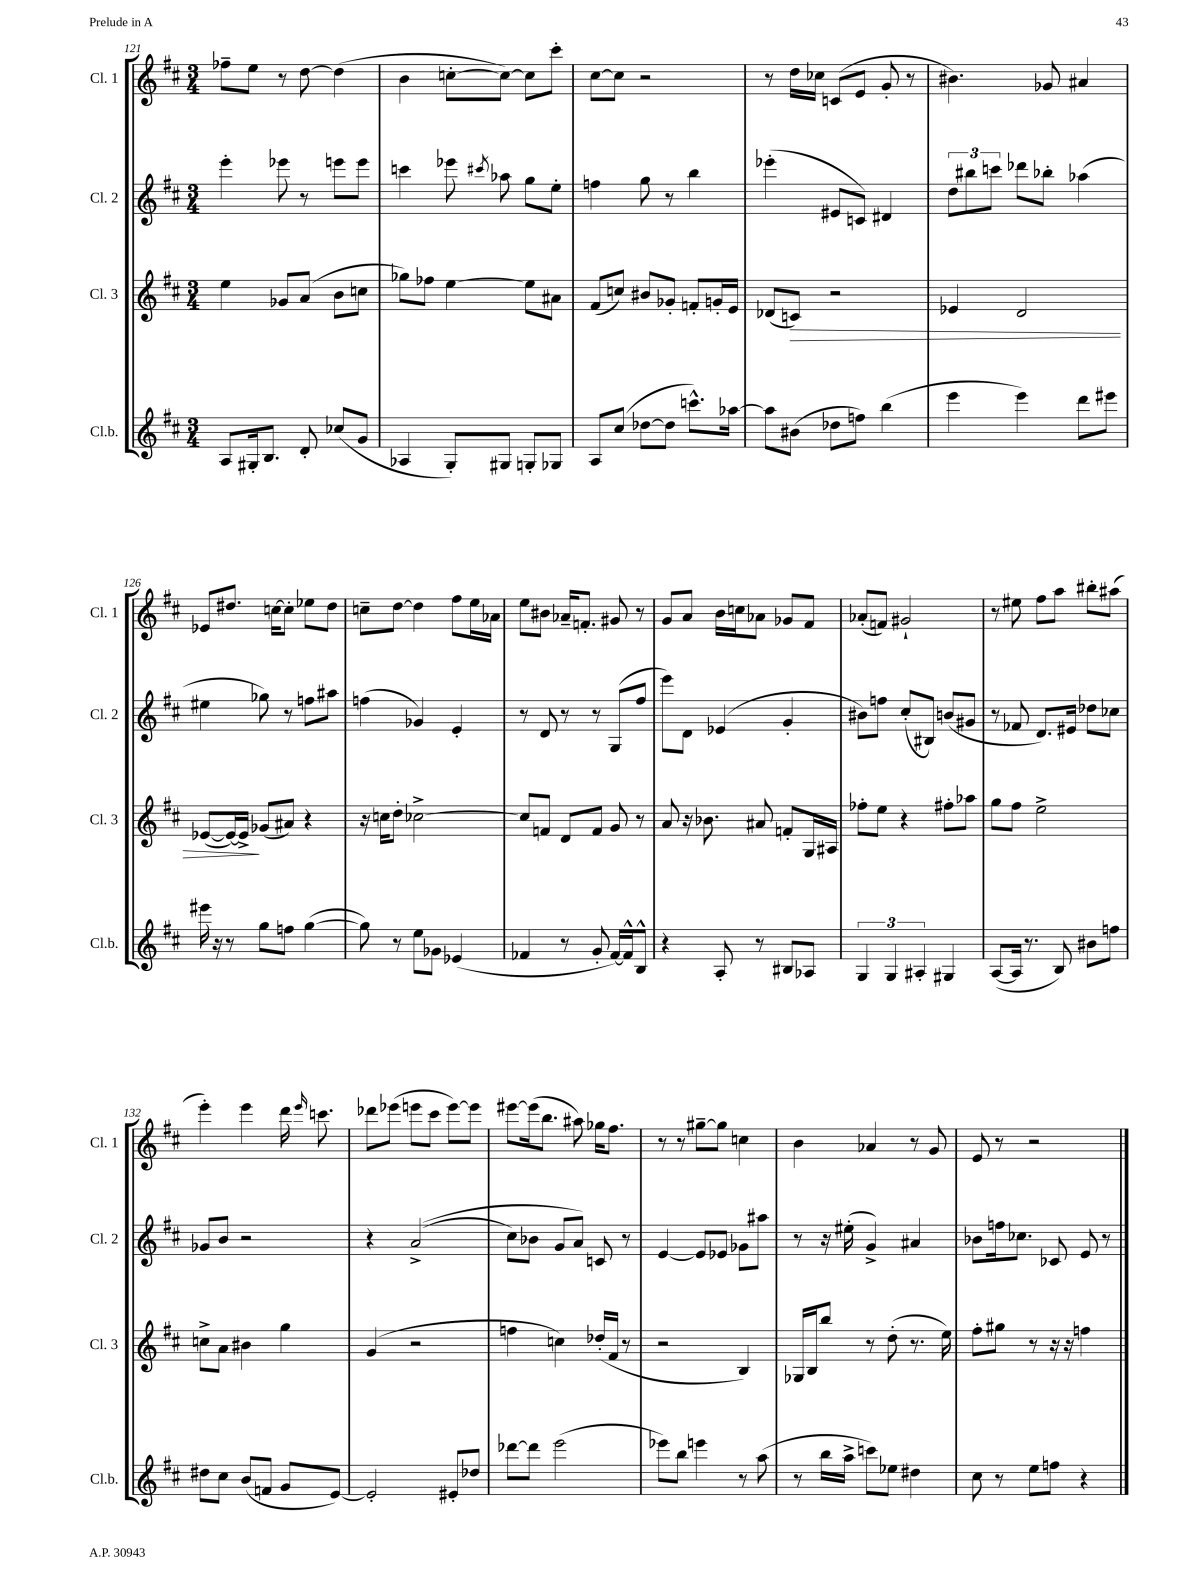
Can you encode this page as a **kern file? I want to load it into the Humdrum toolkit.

**kern	**kern	**kern	**kern
*staff4	*staff3	*staff2	*staff1
*clefG2	*clefG2	*clefG2	*clefG2
*k[f#c#]	*k[f#c#]	*k[f#c#]	*k[f#c#]
*M3/4	*M3/4	*M3/4	*M3/4
8A/L	4ee\	4eee'\	8ff-~\L
16G#'/k	.	.	8ee\J
8.B/J	.	.	.
.	8g-/L	8eee-\	8r
8d'/	(8a/J	8r	[8dd\
(8cc-/L	8b\L	8eee\L	(4dd\]
8g/J	8cc\J	8eee\J	.
=	=	=	=
4A-/	8gg-\L)	4ccc\	4b\
.	8ff-\J	.	.
8G'/L)	[4ee\	8eee-\	[8cc'\L
.	.	8qccc#/	.
8G#/J	.	8aa-\	8cc\_J)
8G'/L	8ee\]L	8gg\L	8cc\]L
8G-/J	8a#\J	8ee'\J	8ccc#'\J
=	=	=	=
8A/L	(8f#/L	4ff\	[8cc#\L
(8cc#/J	8cc/J)	.	8cc#\]J
[8dd-\L	8b#/L	8gg\	2r
8dd-\]J	8g-'/J	8r	.
8.ccc^^\L)	8f'/L	4bb\	.
.	16g'/L	.	.
[16aa-\Jk	16e/JJ	.	.
=	=	=	=
8aa-\]L	(8d-/L	(4eee-'\	8r
(8b#\J	8c/J)	.	16dd\LL
.	.	.	16cc-\JJ
8dd-\L	2r	8e#/L	(8c/L
8ff\J)	.	8c/J)	8e/J
(4bb\	.	4d#/	8g'/
.	.	.	8r
=	=	=	=
4eee\	4e-/	12dd\L	4.b#\)
.	.	12bb#\	.
.	.	12ccc\J	.
4eee\)	2d/	8ddd-\L	.
.	.	8bb-'\J	8g-/
8ddd\L	.	(4aa-\	4a#/
8eee#\J	.	.	.
=	=	=	=
16eee#\	([8e-/L	4ee#\	8e-/L
16r	.	.	.
8r	16e-/_L)	.	8.dd#/J
.	16e-^/]JJ	.	.
8gg\L	(8g-/L	8gg-\)	.
.	.	.	[16cc\LK
8ff\J	8a#/J)	8r	8cc'\]J
([4gg\	4r	8ff\L	8ee-\L
.	.	8aa#\J	8dd#\J
=	=	=	=
8gg\])	16r	(4ff\	8cc~\L
.	16cc\LK	.	.
8r	8dd'\J	.	[8dd\J
8ee\L	[2cc-^\	4g-/)	4dd\]
8g-\J	.	.	.
(4e-/	.	4e'/	8ff#\L
.	.	.	16ee\L
.	.	.	16a-\JJ
=	=	=	=
4f-/	8cc-/]L	8r	8ee\L
.	8f/J	8d/	8b#\J
8r	8d/L	8r	16a-~/LK
.	.	.	8.f'/J
8g'/	8f/J	8r	.
[16f-/LL)	8g/	(8G/L	8g#/
16f-^^/]J	.	.	.
8B^^/J	8r	8ff#/J	8r
=	=	=	=
4r	8a/	8eee\L)	8g/L
.	16r	8d\J	8a/J
.	8.b-\	.	.
8A'/	.	(4e-/	16b\LL
.	.	.	16cc\J
8r	8a#/	.	8a-\J
8B#/L	8f'/L	4g'/	8g-/L
8A-/J	16G/L	.	8f#/J
.	16A#/JJ	.	.
=	=	=	=
6G/	8ff-'\L	8b#\L)	(8a-'/L
.	8ee\J	8ff\J	8f/J)
6G/	.	.	.
.	4r	(8cc#'/L	2g#`/
6A#'/	.	.	.
.	.	8B#/J)	.
4G#/	8ff#'\L	(8b/L	.
.	8aa-\J	8g#/J	.
=	=	=	=
([8A/L	8gg\L	8r	8r
16A/]Jk	8ff#\J	8f-/	8ee#\
8.r	.	.	.
.	2ee^\	8.d/L)	8ff#\L
8B/)	.	.	8aa\J
.	.	16e#/Jk	.
8b#\L	.	8dd-\L	8bb#'\L
8ff\J	.	8cc-\J	(8aa#\J
=	=	=	=
8dd#\L	8cc^\L	8g-/L	4eee'\)
8cc#\J	8a\J	8b/J	.
(8b/L	4b#\	2r	4eee\
8f/J	.	.	.
8g/L	4gg\	.	16ddd\
.	.	.	16qqeee/
.	.	.	8.ccc\
[8e/J)	.	.	.
=	=	=	=
2e'/]	(4g/	4r	8ddd-\L
.	.	.	(8eee-\J
.	2r	&((2a^/	8eee\L
.	.	.	8ccc#\J
8e#'/L	.	.	[8eee\L)
8dd-/J	.	.	8eee\]J
=	=	=	=
[8ddd-\L	4ff\	8cc#\L)	[8eee#\L
8ddd-\]J	.	8b-\J	(16eee#\]k
.	.	.	8.bb\J
(2eee\	4cc\)	8g/L	.
.	.	8a/J&)	8aa#\)
.	(16dd-'/LL	8c/	16gg-\LK
.	16f#/JJ	.	8.ff#\J
.	8r	8r	.
=	=	=	=
8eee-\L)	2r	[4e/	8r
8bb\J	.	.	8r
4eee\	.	8e/]L	[8gg#~\L
.	.	8e-/J	8gg#\]J
8r	4B/)	8g-\L	4cc\
(8aa\	.	8aa#\J	.
=	=	=	=
8r	16G-/LL	8r	4b\
.	16B/J	.	.
16bb\LL	8bb/J	16r	.
16aa^\JJ	.	(16ee#'\	.
8ccc\L)	8r	4g^/)	4a-/
8ee-\J	(8dd'\	.	.
4dd#\	8.r	4a#/	8r
.	.	.	8g/
.	16ee\)	.	.
=	=	=	=
8cc#\	8ff#'\L	8b-\L	8e/
8r	8gg#\J	16ff\k	8r
.	.	8.cc-\J	.
8ee\L	8r	.	2r
8ff\J	16r	8c-/	.
.	16r	.	.
4r	4ff\	8e/	.
.	.	8r	.
==	==	==	==
*-	*-	*-	*-
